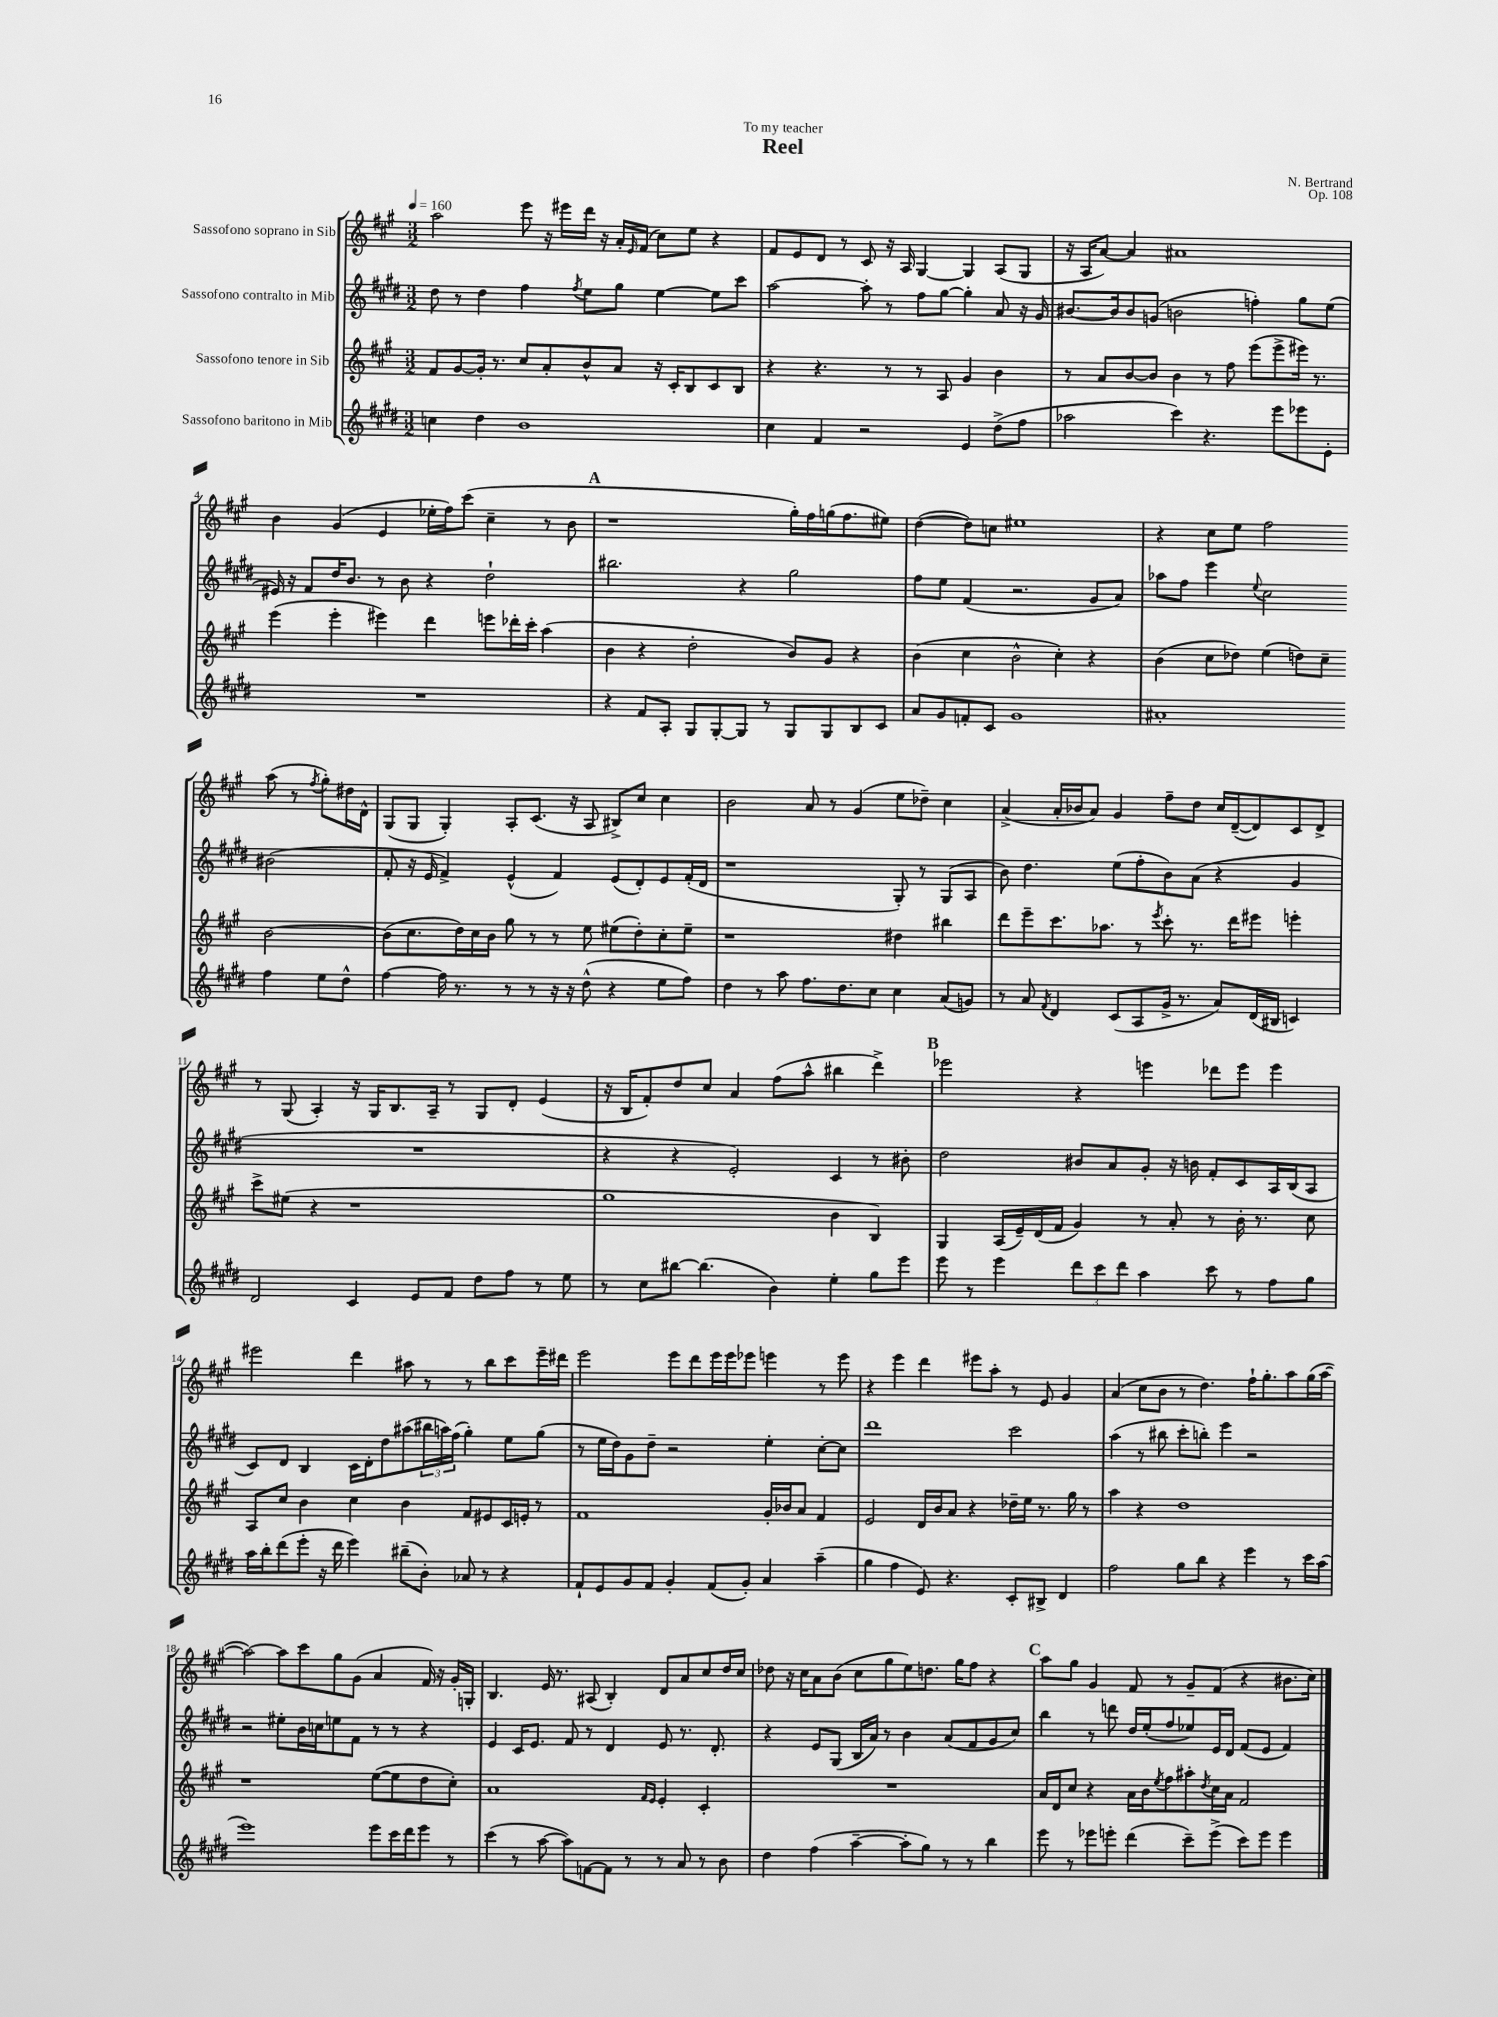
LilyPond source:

\header { title = "Reel" composer = "N. Bertrand" dedication = "To my teacher" opus = "Op. 108" }
<<
\new StaffGroup <<
\new Staff = "s0" \with { instrumentName = "Sassofono soprano in Sib" } {
    \clef treble \key a \major \numericTimeSignature \time 3/2 \tempo 4 = 160
    a''2 e'''8 r16 eis'''16 d'''16 r16 a'16-. \grace { e'16 } fis'16( cis''8) e''8 r4 |
    fis'8 e'8 d'8 r8 cis'8 r16 a16 gis4~ gis4 a8( gis8 |
    r16 a16 a'8~) a'4 ais'1 |
    b'4 gis'4( e'4 ees''16-. fis''16) cis'''8( cis''4-- r8 b'8 |
    \mark \markup { \bold "A" } r1 gis''16-.) fis''16 g''16( fis''8. eis''8) |
    d''4~( d''8) c''8 eis''1 |
    r4 cis''8 e''8 fis''2 a''8( r8 \acciaccatura { fis''8 } gis''8-.) dis''16 d'16-^ |
    gis8( gis8 gis4-.) a8-. cis'8.( r16 a8 bis8->) cis''8 cis''4 |
    b'2 a'8 r8 gis'4( e''8 des''8--) cis''4 |
    a'4->( a'16-. bes'16 a'8) gis'4 fis''8-- d''8 cis''16 d'16~--( d'8) cis'8 d'8-> |
    r8 gis8( a4-.) r16 gis16 b8. a16-- r8 gis8 d'8-. e'4( |
    r16 b16 fis'8-.) d''8 cis''8 a'4 fis''8( a''8-^ bis''4 d'''4->) |
    \mark \markup { \bold "B" } ees'''2 r4 e'''4 des'''8 e'''8 e'''4 |
    eis'''2 d'''4 ais''8 r8 r8 b''8 cis'''8 eis'''16-- dis'''16 |
    e'''2 e'''8 d'''8 e'''16 e'''16 ees'''8 e'''4 r8 e'''8 |
    r4 e'''4 d'''4 eis'''8 a''8-. r8 e'8 gis'4 |
    a'4( cis''8 b'8 r8 d''4.) fis''16-! gis''8.-. a''8 gis''16( a''16~ |
    a''2~) a''8 cis'''8 gis''8 gis'8( a'4 fis'16) r16 gis'16-. g16-. |
    b4. e'16 r8. ais8( b4-.) d'8 a'8 cis''8 d''16 cis''16 |
    des''8 r16 cis''16 a'8 b'8( cis''8 gis''8 e''8) d''8. gis''16 fis''8 r4 |
    \mark \markup { \bold "C" } a''8 gis''8 gis'4 fis'8 r8 gis'8-- fis'8( r4 bis'8. cis''16) \bar "|." |
}
\new Staff = "s1" \with { instrumentName = "Sassofono contralto in Mib" } {
    \clef treble \key e \major \numericTimeSignature \time 3/2
    dis''8 r8 dis''4 fis''4 \acciaccatura { fis''8 } e''8 gis''8 e''4~ e''8 cis'''8 |
    a''2~ a''8-. r8 fis''8 gis''8~ gis''4-. a'8 r16 gis'16 |
    bis'8.~ bis'16 bis'8 g'8( b'2 f''4-.) gis''8 e''8( |
    eis'16) r16 fis'8 dis''16 b'8. r8 b'8 r4 dis''2-! |
    \mark \markup { \bold "A" } bis''2. r4 gis''2 |
    fis''8 e''8 fis'4( r2. gis'8 a'8) |
    aes''8 fis''8 e'''4 \appoggiatura { e''8 } cis''2 bis'2( |
    fis'8-. r16 e'16 fis'4->) e'4-^( fis'4) e'8( dis'8-.) e'8 fis'16-.( dis'16 |
    r1 gis8-.) r8 gis8( a8 |
    b'8) dis''4. e''8( fis''8-. b'8) a'8( r4 gis'4 |
    R1. |
    r4 r4 e'2-.) cis'4 r8 bis'8-. |
    \mark \markup { \bold "B" } dis''2 bis'8 a'8 gis'8-. r16 b'16 fis'8-. cis'8 a16 b16( a8 |
    cis'8) dis'8 b4 cis'16 dis'16-. dis''8 ais''8( \tuplet 3/2 { bis''16 a''16) fis''16( } gis''4-.) e''8 gis''8( |
    r8 e''16 dis''16) gis'8 dis''8-- r2 e''4-. cis''8~-. cis''8 |
    dis'''1 cis'''2 |
    a''4( r8 bis''8 cis'''8-. b''8-.) e'''4 r2 |
    r2 eis''8-. b'16 c''16 e''8 fis'8 r8 r8 r4 |
    e'4 cis'16 e'8. fis'8 r8 dis'4 e'8 r8. dis'8.-. |
    r4 e'8 gis8( b16 a'16) r8 b'4 a'8( fis'8 gis'8 cis''8) |
    \mark \markup { \bold "C" } b''4 r8 d'''8 dis''16 e''16-.( fis''8 ees''8) e'16 dis'16 fis'8( e'8 fis'4) \bar "|." |
}
\new Staff = "s2" \with { instrumentName = "Sassofono tenore in Sib" } {
    \clef treble \key a \major \numericTimeSignature \time 3/2
    fis'8 gis'8~ gis'16-. r8. cis''8 a'8-. b'8-^ a'8 r16 cis'16-. b8 cis'8 b8 |
    r4 r4. r8 r8 a8 gis'4 b'4 |
    r8 a'8 b'8~ b'8 b'4 r8 fis''8 e'''8( e'''8-> eis'''16) r8. |
    e'''4( e'''4-. eis'''4) d'''4 e'''8 des'''16-. cis'''16-. a''4( |
    \mark \markup { \bold "A" } b'4 r4 d''2-. b'8) gis'8 r4 |
    b'4( cis''4 b'2-^ cis''4-.) r4 |
    b'4( cis''8 des''8) e''4( d''8) cis''8-- b'2~ |
    b'8( cis''8. d''16) cis''16 b'16 gis''8 r8 r8 e''8 eis''8( d''8-.) cis''8-. eis''8-- |
    r1 dis''4 bis''4 |
    d'''8 e'''8-- cis'''8. aes''8. r8 \acciaccatura { e'''8 } cis'''8-. r8. d'''16 eis'''8 e'''4-. |
    cis'''8-> eis''8( r4 r1 |
    gis''1 b'4 b4) |
    \mark \markup { \bold "B" } gis4 a16( e'16--) d'16( fis'16 gis'4) r8 a'8-. r8 b'16-. r8. cis''8 |
    a8 cis''8 b'4 cis''4 b'4 fis'8 eis'8 cis'16 e'16-. r8 |
    fis'1 gis'16-. bes'16 a'8 fis'4 |
    e'2 d'16 b'16 a'8 r4 des''16-- e''16 r8. gis''16 r8 |
    a''4 r4 d''1 |
    r1 e''8~( e''8 d''8 cis''8-.) |
    a'1 \grace { fis'16 e'16 } e'4-. cis'4-. |
    R1. |
    \mark \markup { \bold "C" } a'16 d'16 cis''8 r4 a'16 b'16 \acciaccatura { e''8 } fis''8 ais''8-. \acciaccatura { d''8 } cis''16 a'16 fis'2 \bar "|." |
}
\new Staff = "s3" \with { instrumentName = "Sassofono baritono in Mib" } {
    \clef treble \key e \major \numericTimeSignature \time 3/2
    c''4 dis''4 b'1 |
    cis''4 fis'4 r2 e'4 dis''8->( fis''8 |
    aes''2 cis'''4) r4. e'''8 ees'''8 e'8-. |
    R1. |
    \mark \markup { \bold "A" } r4 fis'8 a8-. gis8 gis8~-. gis8 r8 gis8 gis8 b8 cis'8 |
    a'8 gis'8 f'8-. cis'8 gis'1 |
    ais'1-. fis''4 e''8 dis''8-^ |
    fis''4~ fis''16 r8. r8 r8 r16 r16 dis''8-^( r4 e''8 fis''8) |
    dis''4 r8 a''8 fis''8. dis''8. cis''8 cis''4 a'8( g'8) |
    r8 a'8 \acciaccatura { fis'8 } dis'4 cis'8( a8 gis'16-> r8. a'8) dis'16( bis16 c'4) |
    dis'2 cis'4 e'8 fis'8 dis''8 fis''8 r8 e''8 |
    r8 cis''8 bis''8~ bis''4.( b'4) e''4-. gis''8 e'''8 |
    \mark \markup { \bold "B" } e'''8 r8 e'''4 \tuplet 3/2 { dis'''8 cis'''8 dis'''8 } a''4 cis'''8 r8 fis''8 gis''8 |
    a''16 b''16-. dis'''8( e'''8-. r16 dis'''16 e'''4) bis''8--( b'8-.) aes'8 r8 r4 |
    fis'8-! e'8 gis'8 fis'8 gis'4-. fis'8( gis'8-.) a'4 a''4--( |
    gis''4 fis''4 e'8) r4. cis'8-. bis8-> dis'4 |
    fis''2 gis''8 b''8 r4 e'''4 r8 cis'''16 a''16( |
    e'''1) e'''8 cis'''16 dis'''16 e'''8 r8 |
    cis'''4( r8 a''8~ a''8) f'8~ f'8 r8 r8 a'8 r8 b'8 |
    dis''4 fis''4( a''4~-- a''8-. gis''8) r8 r8 b''4 |
    \mark \markup { \bold "C" } e'''8 r8 ees'''8 e'''8-. dis'''4( cis'''8--) e'''8->( cis'''8) e'''8 e'''4 \bar "|." |
}
>>
>>
